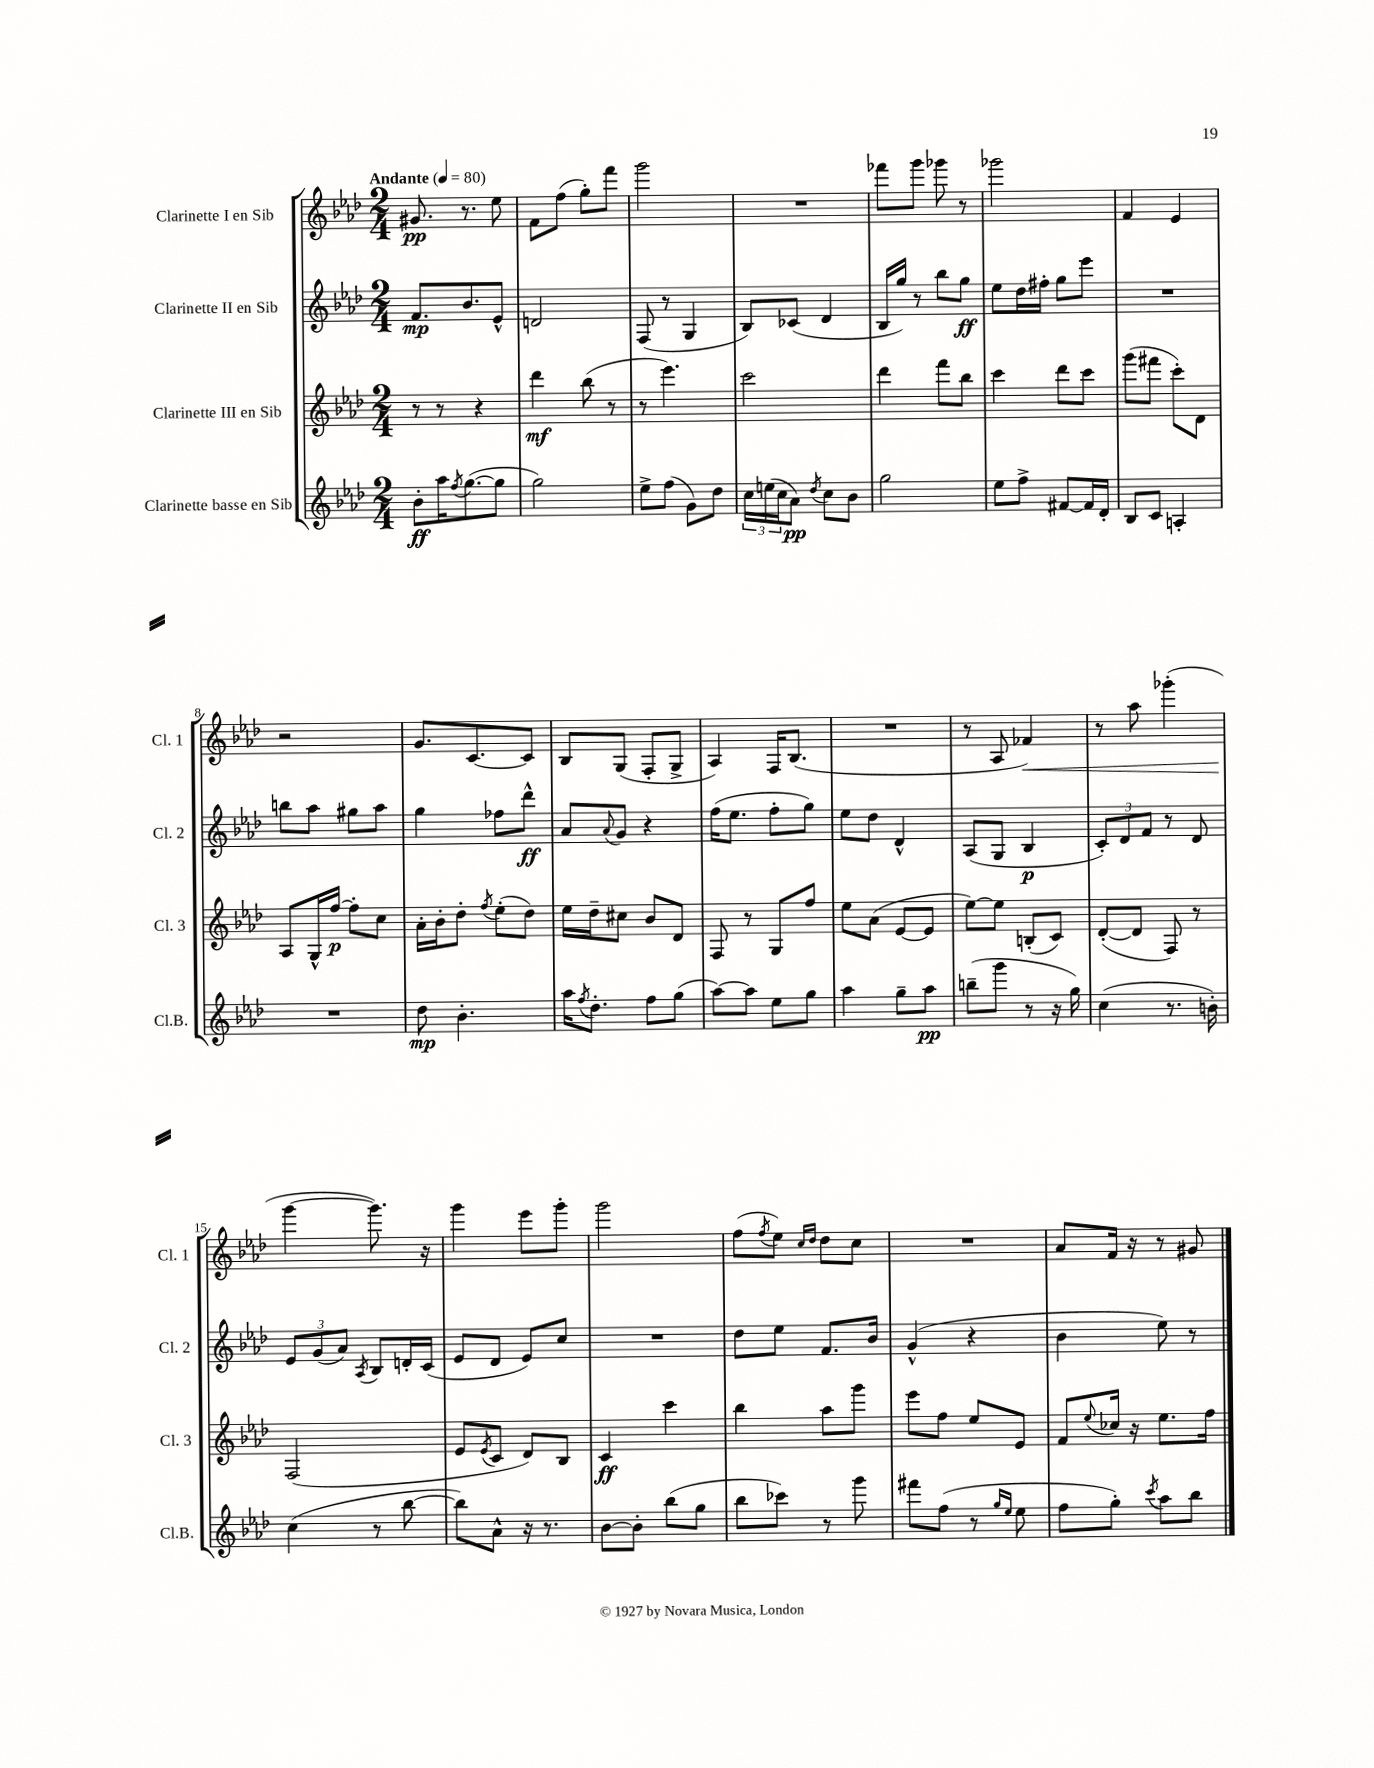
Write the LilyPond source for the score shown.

<<
\new StaffGroup <<
\new Staff = "s0" \with { instrumentName = "Clarinette I en Sib" shortInstrumentName = "Cl. 1" } {
    \clef treble \key aes \major \numericTimeSignature \time 2/4 \tempo "Andante" 4 = 80
    gis'8.\pp r8. ees''8 |
    f'8 f''8( g''8-.) f'''8 |
    g'''2 |
    R2 |
    fes'''8 g'''8 ges'''8 r8 |
    ges'''2 |
    f'4 ees'4 |
    r2 |
    g'8. c'8.~ c'8 |
    bes8 g8( f8-. g8-> |
    aes4) f16 bes8.( |
    R2 |
    r8 aes8 fes'4\<) |
    r8 aes''8 ges'''4-.( |
    g'''4~\! g'''8.) r16 |
    g'''4 ees'''8 g'''8-. |
    g'''2 |
    f''8( \acciaccatura { f''8 } ees''8) \grace { c''16 des''16 } des''8 c''8 |
    R2 |
    aes'8 f'16 r16 r8 gis'8 \bar "|." |
}
\new Staff = "s1" \with { instrumentName = "Clarinette II en Sib" shortInstrumentName = "Cl. 2" } {
    \clef treble \key aes \major \numericTimeSignature \time 2/4
    f'8.\mp bes'8. ees'8-^ |
    d'2 |
    f8( r8 g4 |
    bes8) ces'8( des'4 |
    bes16 g''16) r8 bes''8 g''8\ff |
    ees''8 des''16 fis''16-. g''8 ees'''8 |
    R2 |
    b''8 aes''8 gis''8 aes''8 |
    g''4 fes''8 des'''8-^\ff |
    aes'8 \appoggiatura { aes'8 } g'8 r4 |
    f''16( ees''8. f''8-. g''8) |
    ees''8 des''8 des'4-^ |
    aes8( g8 bes4\p |
    \tuplet 3/2 { c'8-.) des'8 f'8 } r8 des'8 |
    \tuplet 3/2 { ees'8 g'8( aes'8) } \acciaccatura { aes8 } bes8 d'16-. c'16( |
    ees'8 des'8 ees'8) c''8 |
    R2 |
    des''8 ees''8 f'8. bes'16 |
    g'4-^( r4 |
    bes'4 ees''8) r8 \bar "|." |
}
\new Staff = "s2" \with { instrumentName = "Clarinette III en Sib" shortInstrumentName = "Cl. 3" } {
    \clef treble \key aes \major \numericTimeSignature \time 2/4
    r8 r8 r4 |
    des'''4\mf bes''8( r8 |
    r8 ees'''4.) |
    c'''2 |
    des'''4 f'''8 bes''8 |
    c'''4 des'''8 c'''8 |
    g'''8( fis'''8 c'''8-.) des'8 |
    aes8 g16-^ f''16~\p f''8-. c''8 |
    aes'16-. bes'16-. des''8-. \acciaccatura { f''8 } ees''8-.( des''8) |
    ees''16 des''16-- cis''8 bes'8 des'8 |
    f8 r8 g8 f''8 |
    ees''8 aes'8( ees'8~ ees'8 |
    ees''8~) ees''8 b8-.( c'8) |
    des'8~-.( des'8 f8) r8 |
    f2( |
    ees'8 \acciaccatura { ees'8 } c'8 des'8) bes8 |
    c'4\ff c'''4 |
    bes''4 aes''8 g'''8 |
    ees'''8 f''8 ees''8 ees'8 |
    f'8 \appoggiatura { ees''8 } ces''16 r16 ees''8. f''16 \bar "|." |
}
\new Staff = "s3" \with { instrumentName = "Clarinette basse en Sib" shortInstrumentName = "Cl.B." } {
    \clef treble \key aes \major \numericTimeSignature \time 2/4
    bes'8-.\ff aes''16 \acciaccatura { f''8 } g''8.~( g''8 |
    g''2) |
    ees''8-> f''8( g'8) des''8 |
    \tuplet 3/2 { c''16 e''16( c''16 } aes'8\pp) \acciaccatura { des''8 } c''8 bes'8 |
    g''2 |
    ees''8 f''8-> fis'8~ fis'16 des'16-. |
    bes8 c'8 a4-. |
    R2 |
    des''8\mp bes'4.-. |
    aes''16 \acciaccatura { f''8 } des''8.-. f''8 g''8( |
    aes''8~) aes''8 ees''8 g''8 |
    aes''4 g''8-- aes''8\pp |
    b''8--( g'''8 r8 r16 g''16) |
    c''4( r8. b'16-.) |
    c''4( r8 bes''8~ |
    bes''8) aes'8-^ r16 r8. |
    bes'8~ bes'8-. bes''8( g''8 |
    bes''8 ces'''8) r8 g'''8 |
    fis'''8 f''8( r8 \grace { g''16 ees''16 } ees''8 |
    f''8 g''8-.) \acciaccatura { c'''8 } aes''8 bes''8 \bar "|." |
}
>>
>>
